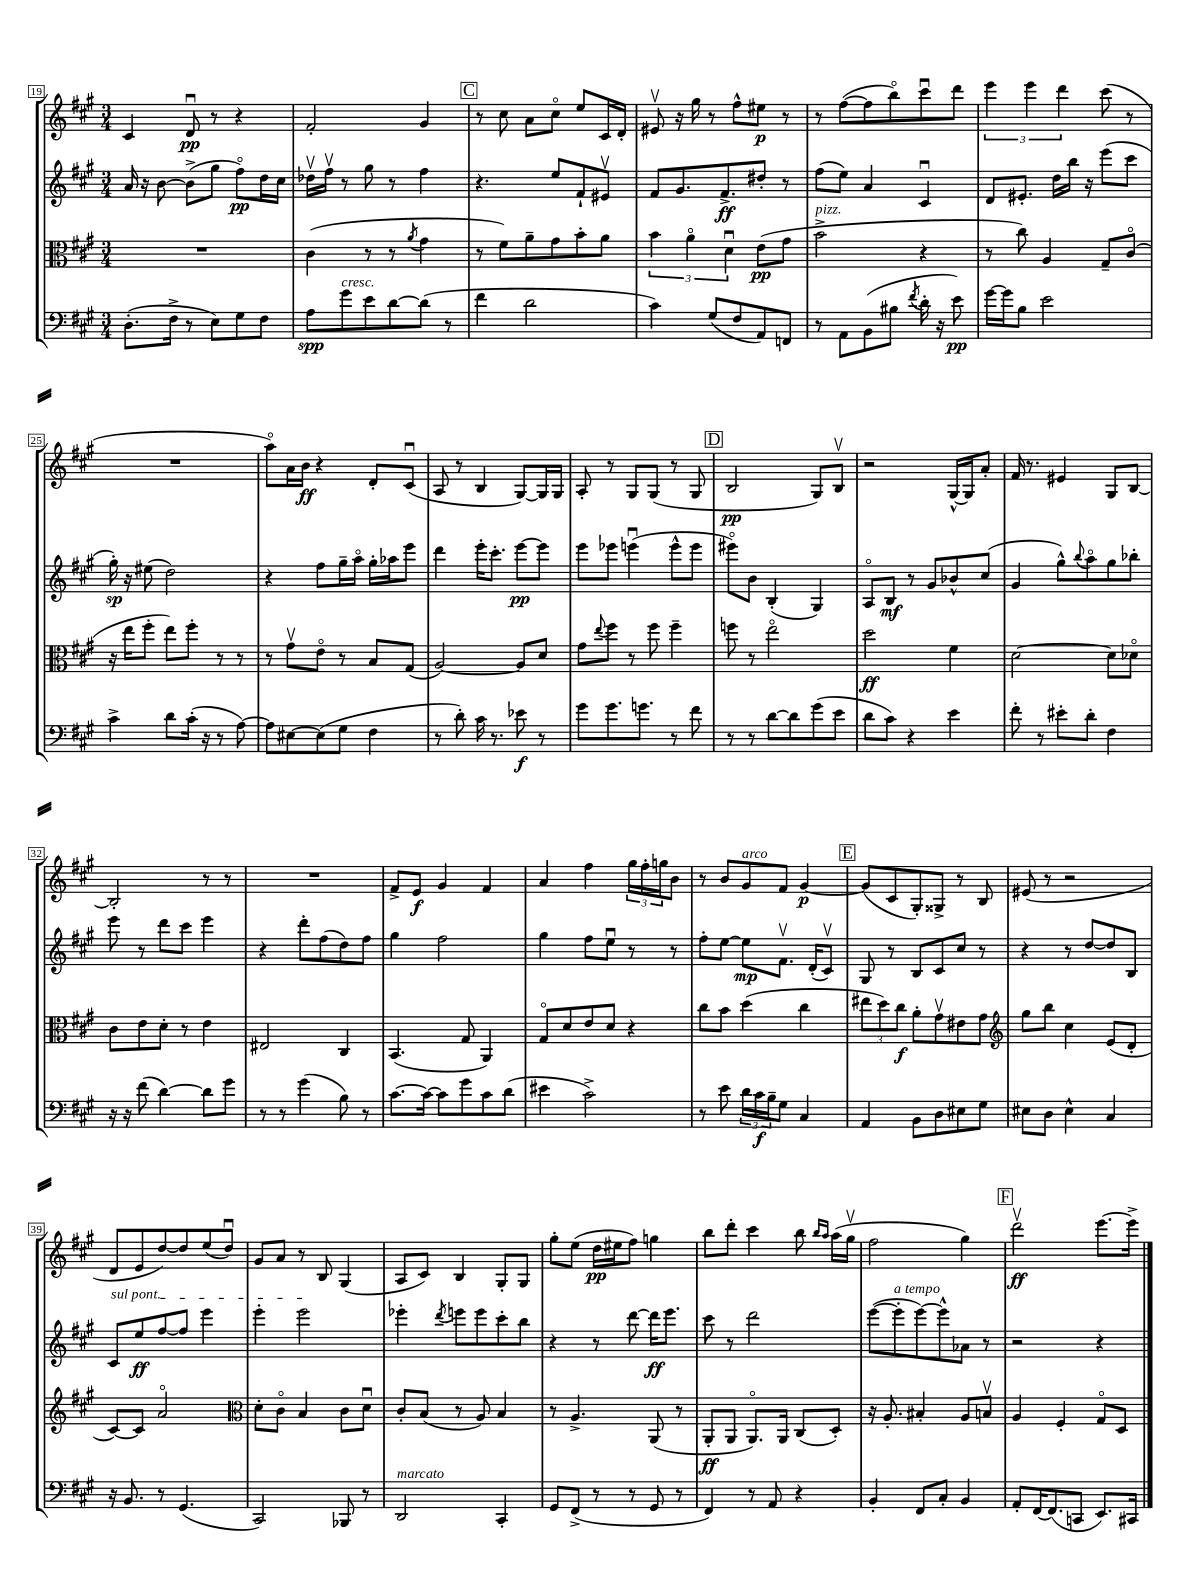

**kern	**kern	**kern	**kern
*staff4	*staff3	*staff2	*staff1
*clefF4	*clefC3	*clefG2	*clefG2
*k[f#c#g#]	*k[f#c#g#]	*k[f#c#g#]	*k[f#c#g#]
*M3/4	*M3/4	*M3/4	*M3/4
(8.D'\L	2.r	16a/	4c#/
.	.	16r	.
.	.	[8b\	.
16F#^\Jk	.	.	.
8r	.	(8b^\]L	8du/
8E\L)	.	8gg#\J	8r
8G#\	.	8ff#o\L)	4r
8F#\J	.	16dd\L	.
.	.	16cc#\JJ	.
=	=	=	=
8A\L	(4c#\	16dd-v\LL	2f#'/
.	.	16ff#v\JJ	.
8g#\	.	8r	.
8e\	8r	8gg#\	.
[8d\	8r	8r	.
.	8qa/	.	.
(8d\]J	4g#\	4ff#\	4g#/
8r	.	.	.
=	=	=	=
4f#\	8r	4.r	8r
.	8f#\L)	.	8cc#\
2d\	8a~\	.	8a\L
.	8g#\	8ee/L	8cc#o\J
.	8b'\	8f#`/	8ee/L
.	8a\J	8e#v/J	16c#/L
.	.	.	16d'/JJ
=	=	=	=
4c#\)	6b\	8f#/L	8e#v/
.	.	8.g#/	16r
.	6ao\	.	.
.	.	.	16gg#\
(8G#/L	.	.	8r
.	.	8.f#^/	.
.	6du\	.	.
8F#/	.	.	8ff#^^\L
8AA/)	(8e\L	8dd#'/J	8ee#\J
8FF/J	8g#\J	8r	8r
=	=	=	=
8r	2b^\	(8ff#\L	8r
8AA\L	.	8ee\J)	([8ff#\L
(8BB\	.	4a/	8ff#\]
8B#\J	.	.	8bbo\)
8qf#/	.	.	.
16d'\	4r	4c#u/	8ccc#u\
16r	.	.	.
8e\)	.	.	8ddd\J
=	=	=	=
[16g#\LL	8r	8d/L	6eee\
16g#\]J	.	.	.
8B\J	8cc#\)	8.e#'/J	.
.	.	.	6eee\
2e\	4A/	.	.
.	.	16dd\LL	.
.	.	.	6ddd\
.	.	16bb\JJ	.
.	.	16r	.
.	8G#~/L	(8eee\L	(8ccc#\
.	(8c#o/J	8ccc#\J	8r
=	=	=	=
4c#^\	16r	16gg#'\)	2.r
.	16ee\LK	16r	.
.	8ff#'\J	(8ee#\	.
8d\L	8ee\L)	2dd\)	.
(16c#'\Jk	8ff#'\J	.	.
16r	.	.	.
8r	8r	.	.
[8A\)	8r	.	.
=	=	=	=
8A\]L	8r	4r	8aao\L)
[8E#\	8g#v\L	.	16a\L
.	.	.	16b\JJ
(8E#\]	8eo\J	8ff#\L	4r
8G#\J	8r	16gg#~\L	.
.	.	16aao\JJ	.
4F#\	8B/L	16gg#'\LL	8d'/L
.	.	16aa-\J	.
.	(8G#/J	8eee\J	(8c#u/J
=	=	=	=
8r	[2A/)	4ddd\	8A/
8d'\)	.	.	8r
16c#\	.	16eee'\LK	4B/
8.r	.	8.ccc#'\J	.
8e-\	8A/]L	[8eee\L	[8G#/L)
8r	8d/J	8eee\]J	16G#/]L
.	.	.	16G#/JJ
=	=	=	=
8g#\L	8g#\L	8eee\L	8A'/
.	8qqee/	.	.
8.g#\	8ff#\J	8eee-\J	8r
.	8r	(4eeeu\	8G#/L
8.g\J	.	.	.
.	8ff#\	.	(8G#/J
8r	4ff#~\	8eee^^\L	8r
8f#\	.	8eee\J	8G#/
=	=	=	=
8r	8ff\	8eee#o\L)	2B/
8r	8r	8b\J	.
[8d\L	2eeo\	(4B'/	.
8d\]	.	.	.
(8g#\	.	4G#/)	8G#/L)
8e\J	.	.	8Bv/J
=	=	=	=
8d\L	2dd\	8Ao/L	2r
8c#\J)	.	8B/J	.
4r	.	8r	.
.	.	8g#/L	.
4e\	4f#\	8b-^^/	[16G#^^/LL
.	.	.	16G#/]J
.	.	(8cc#/J	8a'/J
=	=	=	=
8f#'\	[2d\	4g#/	16f#/
.	.	.	8.r
8r	.	.	.
8e#'\L	.	8gg#^^\L)	4e#/
.	.	8qqbb/	.
8d'\J	.	8aao\	.
4F#\	8d\]L	8gg#\	8G#/L
.	8d-o\J	8bb-'\J	[8B/J
=	=	=	=
16r	8c#\L	8eee\	2B'/]
16r	.	.	.
(8f#\	8e\	8r	.
[4d\)	8d'\J	8ddd\L	.
.	8r	8ccc#\J	.
8d\]L	4e\	4eee\	8r
8g#\J	.	.	8r
=	=	=	=
8r	2E#/	4r	2.r
8r	.	.	.
(4g#\	.	8ddd'\L	.
.	.	(8ff#\	.
8B\)	4C#/	8dd\)	.
8r	.	8ff#\J	.
=	=	=	=
[8.c#\L	(4.BB/	4gg#\	8f#^/L
.	.	.	8e/J
16c#\_Jk	.	.	.
8c#\]L	.	2ff#\	4g#/
8g#\	8G#/	.	.
8c#\	4AA/)	.	4f#/
(8d\J	.	.	.
=	=	=	=
4e#\	8G#o/L	4gg#\	4a/
.	8d/	.	.
2c#^\)	8e/	8ff#\L	4ff#\
.	8d/J	8eeu\J	.
.	4r	8r	24gg#\LL
.	.	.	24ff#'\
.	.	.	24gg\J
.	.	8r	8b\J
=	=	=	=
8r	8cc#\L	8ff#'\L	8r
8e\	8b\J	[8ee\J	8b/L
24d\LL	(4dd\	8ee\]L	8g#/
24c#\	.	.	.
24B~\J	.	.	.
8G#\J	.	8.f#v\J	8f#/J
4C#/	4cc#\	.	[4g#/
.	.	(16d'/LK	.
.	.	8c#v/J)	.
=	=	=	=
4AA/	12ee#\L	8G#/	(8g#/]L
.	12dd\)	.	.
.	.	8r	8c#/
.	12cc#\J	.	.
8BB\L	8a'\L	8B/L	8G#'/)
8D\	8g#v\	8c#/	8G##^/J
8E#\	8e#\	8cc#/J	8r
8G#\J	8g#\J	8r	8B/
=	=	=	=
*	*clefG2	*	*
8E#\L	8gg#\L	4r	(8e#/
8D\J	8bb\J	.	8r
4E#^^\	4cc#\	8r	2r
.	.	[8dd/L	.
4C#/	(8e/L	8dd/]	.
.	8d'/J	8B/J	.
=	=	=	=
16r	[8c#/L)	8c#/L	8d/L
8.BB/	.	.	.
.	8c#/]J	8ee/	8e/
8r	2ao/	[8ff#/	[8dd/)
(4.GG#/	.	8ff#/]J	8dd/]
.	.	4eee\	(8ee/
.	.	.	8ddu/J)
=	=	=	=
*	*clefC3	*	*
2CC#/)	8d'\L	4eee'\	8g#/L
.	8c#o\J	.	8a/J
.	4B/	2eee\	8r
.	.	.	8B/
8BBB-/	8c#\L	.	(4G#/
8r	8du\J	.	.
=	=	=	=
2DD/	8c#'/L	4eee-'\	8A/L
.	(8B/J	.	8c#/J)
.	.	8qddd/	.
.	8r	8eee\L	4B/
.	8A/)	8eee\	.
4CC#'/	4B/	8ccc#'\	8G#'/L
.	.	8bb\J	8G#/J
=	=	=	=
8GG#/L	8r	4r	8gg#'\L
(8FF#^/J	4.A^/	.	(8ee\J
8r	.	8r	16dd\LL
.	.	.	16ee#\J
8r	.	[8ddd\	8ff#\J)
8GG#/	(8AA/	16ddd\]LK	4gg\
.	.	8.eee\J	.
8r	8r	.	.
=	=	=	=
4FF#/)	8AA'/L	8ccc#\	8bb\L
.	8AA/J	8r	8ddd'\J
8r	8.AAo/L)	2ddd\	4ccc#\
8AA/	.	.	.
.	16AA/Jk	.	.
4r	(8C#/L	.	8bb\
.	.	.	16qqbb/LL
.	.	.	16qqaa/JJ
.	8D'/J)	.	(16aa\LL
.	.	.	16gg#v\JJ
=	=	=	=
4BB'/	16r	([8eee\L	2ff#\
.	8.A'/	.	.
.	.	8eee'\]	.
8FF#/L	4B#'/	[8eee\)	.
8C#'/J	.	8eee^^\]	.
4BB/	8A/L	8a-\J	4gg#\)
.	8Bv/J	8r	.
=	=	=	=
8AA'/L	4A/	2r	2dddv\
[16FF#/K	.	.	.
(8.FF#/]	.	.	.
.	4F#'/	.	.
8CC/J	.	.	.
8.EE/L)	8G#o/L	4r	[8.eee\L
.	8D/J	.	.
16CC#/Jk	.	.	16eee^\]Jk
==	==	==	==
*-	*-	*-	*-
